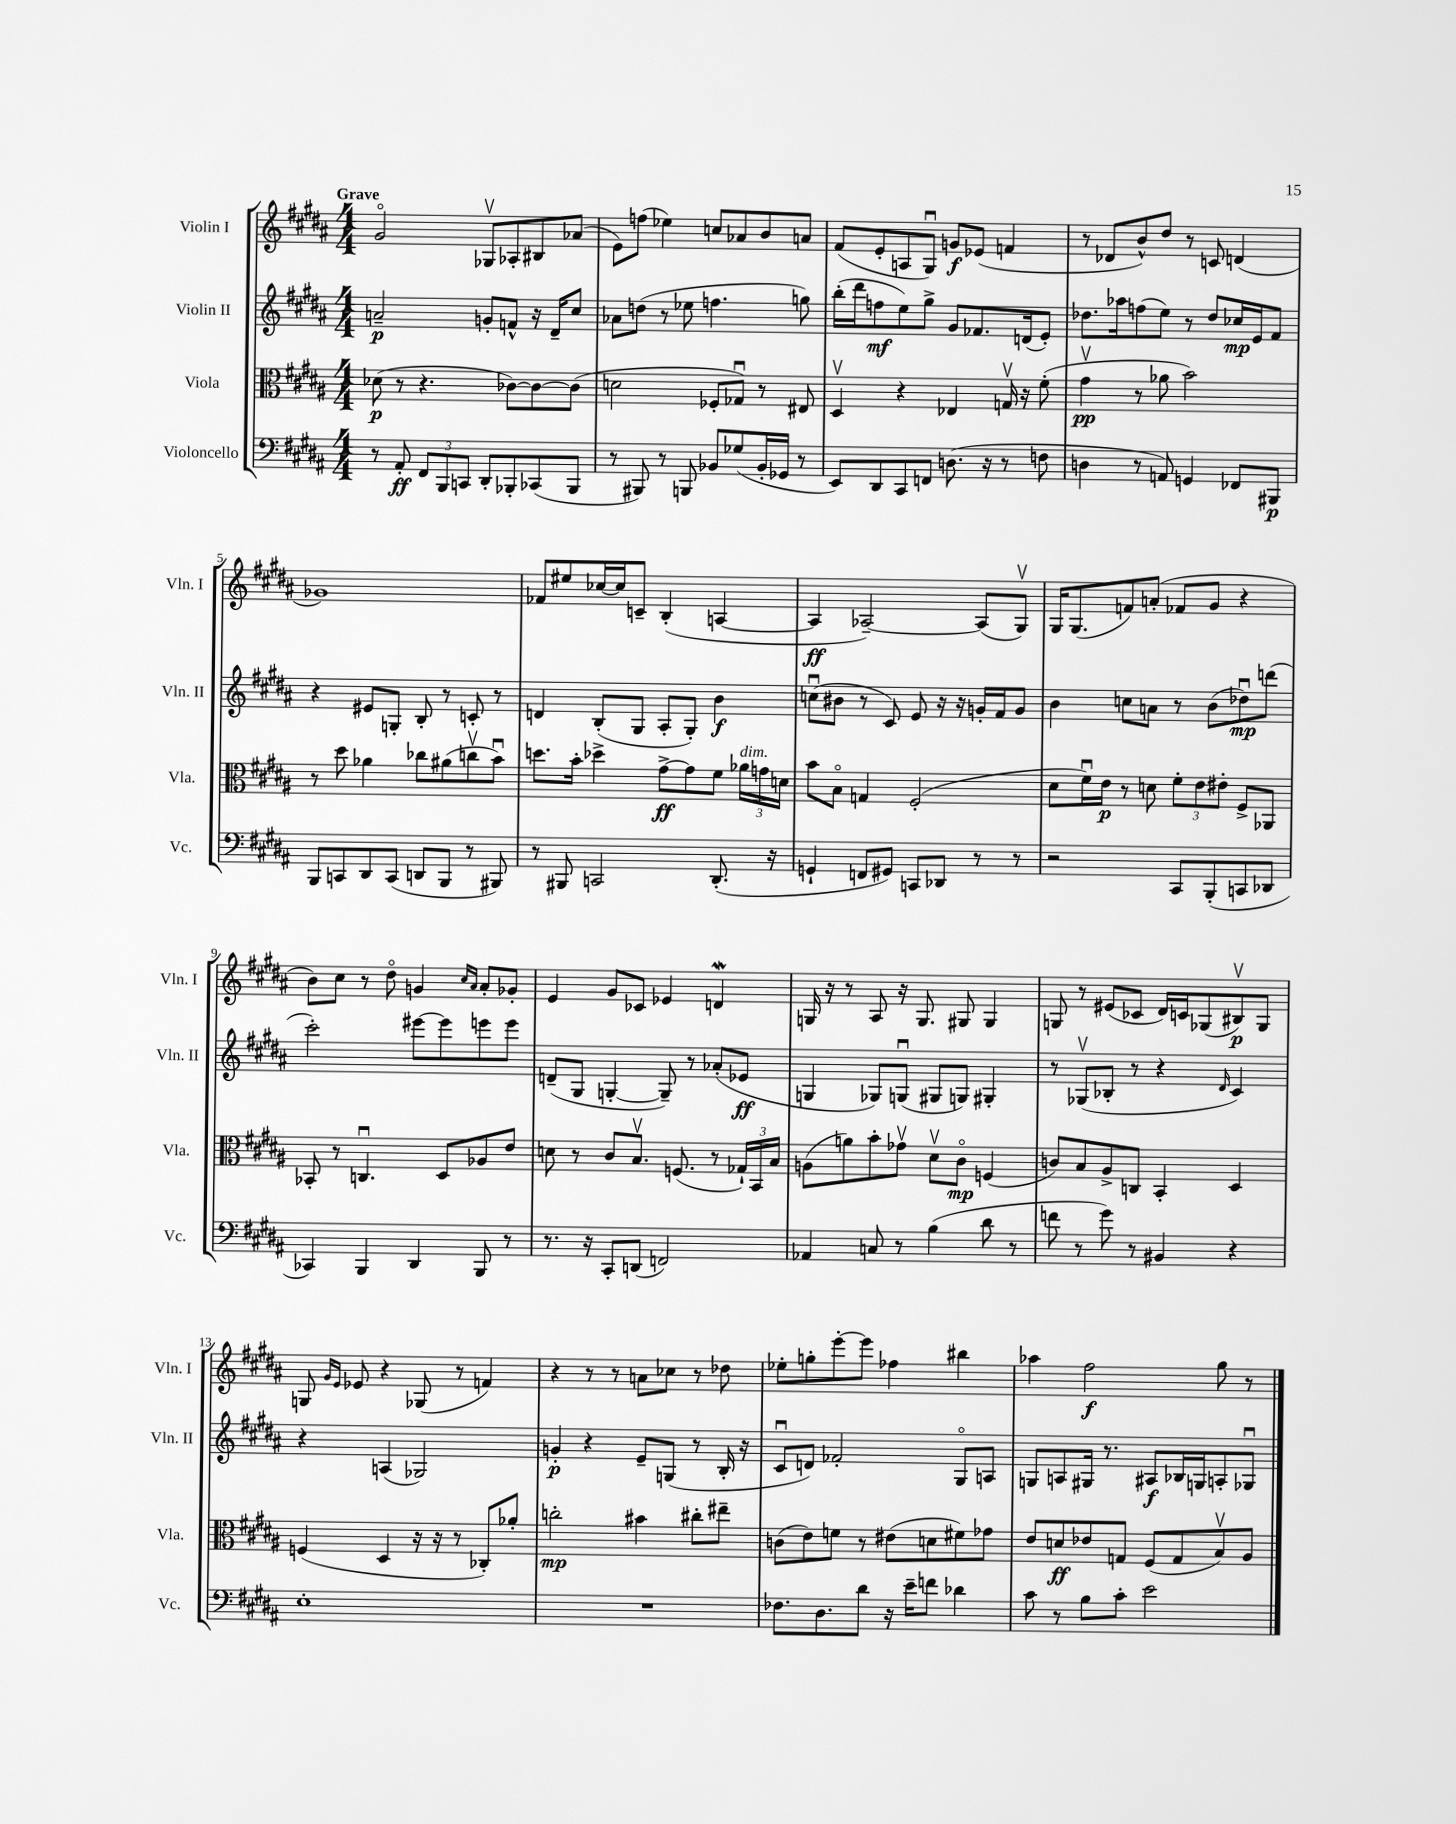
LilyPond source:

<<
\new StaffGroup <<
\new Staff = "s0" \with { instrumentName = "Violin I" shortInstrumentName = "Vln. I" } {
    \clef treble \key b \major \numericTimeSignature \time 4/4 \tempo "Grave"
    \autoBeamOff gis'2\flageolet ges8[\upbow aes8-. bis8 aes'8]( |
    e'8[) f''8]( ees''4) c''8[ aes'8 b'8 a'8] |
    fis'8[( e'8-. a8 gis8]\downbow) g'8[\f ees'8]( f'4 |
    r8 des'8[ b'8-^) dis''8] r8 c'8 d'4( |
    ges'1) |
    fes'8[ eis''8 ces''16~ ces''16 c'8]-- b4-.( a4~ |
    a4\ff aes2~--) aes8[( gis8]\upbow) |
    gis16[ gis8.( f'8) a'8]-.( fes'8[ gis'8] r4 |
    b'8[) cis''8] r8 dis''8\flageolet g'4 \grace { cis''16[ ais'16] } ais'8[-. ges'8]-. |
    e'4 gis'8[ ces'8] ees'4 d'4\mordent |
    g16 r16 r8 ais8 r16 g8. gis8 gis4 |
    g8 r8 eis'8[( ces'8] dis'16[) c'16 ges8( bis8\upbow\p) ges8] |
    g8 \grace { gis'16[ e'16] } ees'8 r4 ges8( r8 f'4) |
    r4 r8 r8 a'8[ ces''8] r8 des''8 |
    ees''8[-. g''8-. e'''8~-. e'''8] fes''4 bis''4 |
    aes''4 fis''2\f gis''8 r8 \bar "|." |
}
\new Staff = "s1" \with { instrumentName = "Violin II" shortInstrumentName = "Vln. II" } {
    \clef treble \key b \major \numericTimeSignature \time 4/4
    \autoBeamOff a'2--\p g'8[-. f'8]-^ r16 dis'16[-- cis''8] |
    aes'8[ d''8]( r8 ees''8 f''4. g''8) |
    b''16[-.( dis'''16 f''8\mf e''8) gis''8]-> gis'8[ fes'8. d'16( e'8]-.) |
    des''8.[ aes''16 f''8( e''8]) r8 des''8[ ces''16\mp e'16 fis'8] |
    r4 eis'8[ g8]-. b8-. r8 c'8-. r8 |
    d'4 b8[-.( gis8] ais8[-. gis8]-.) b'4\f |
    c''8[\downbow( bis'8] r8 cis'8) e'8 r16 r16 g'16[-. fis'16 g'8] |
    b'4 c''8[ a'8] r8 b'8[( des''8\downbow\mp) d'''8]( |
    cis'''2-.) eis'''8[~ eis'''8 e'''8 e'''8] |
    d'8[--( gis8] g4~-. g8--) r8 aes'8[-.( ees'8]\ff |
    g4 ges8[) g8]\downbow( gis8[ g8]) gis4-. |
    r8 ges8[\upbow( bes8]-. r8 r4 \grace { dis'16 } cis'4) |
    r4 a4( ges2) |
    g'4-.\p r4 e'8[-- g8]( r8 b16-. r16 |
    cis'8[\downbow d'8]) fes'2-. gis8[\flageolet a8] |
    g8[ a8 gis16] r8. ais8[\f bes16 g16 a8-. ges8]\downbow \bar "|." |
}
\new Staff = "s2" \with { instrumentName = "Viola" shortInstrumentName = "Vla." } {
    \clef alto \key b \major \numericTimeSignature \time 4/4
    \autoBeamOff des'8\p( r8 r4. ces'8[~) ces'8~ ces'8]( |
    d'2 fes8[-. ges8]\downbow) r8 eis8 |
    dis4\upbow r4 ees4 g16\upbow r16 fis'8-.( |
    gis'4\upbow\pp r8 aes'8 b'2) |
    r8 dis''8 aes'4 ces''8[ ais'8( c''8\upbow b'8]\downbow) |
    d''8.[ b'16]-. des''4-> gis'8[~->\ff gis'8 fis'8] \tuplet 3/2 { aes'16[^\markup { \italic "dim." } g'16 d'16] } |
    b'8[ b8]\flageolet g4 fis2-.( |
    dis'8[ fis'16\downbow) e'16]\p r8 d'8 \tuplet 3/2 { fis'8[-. e'8 eis'8]-. } fis8[-> aes,8] |
    bes,8-. r8 c4.\downbow dis8[ aes8 e'8] |
    d'8 r8 cis'8[ b8.]\upbow f8.( r8 \tuplet 3/2 { ges16[-!) b,16 b16] } |
    a8[( a'8) b'8-. ges'8]\upbow dis'8[\upbow cis'8]\flageolet\mp f4( |
    c'8[) b8 ais8-> c8] b,4-. dis4 |
    f4( dis4 r16 r16 r8 ces8[-.) aes'8]-. |
    c''2-.\mp bis'4 cis''8[-. eis''8]-- |
    c'8[( e'8) f'8] r8 eis'8[( d'8 fis'8) ges'8] |
    e'8[ d'8\ff ees'8 g8] fis8[( g8 b8\upbow) ais8] \bar "|." |
}
\new Staff = "s3" \with { instrumentName = "Violoncello" shortInstrumentName = "Vc." } {
    \clef bass \key b \major \numericTimeSignature \time 4/4
    \autoBeamOff r8 ais,8-.\ff \tuplet 3/2 { fis,8[ b,,8 c,8] } dis,8[-. bes,,8-. ces,8( bes,,8] |
    r8 bis,,8) r8 b,,8 bes,8[ ges8( bes,16-. ges,16] r8 |
    e,8[) dis,8 cis,8 f,8] d8.( r16 r8 f8 |
    d4 r8 a,8) g,4 fes,8[ bis,,8]\p |
    b,,8[ c,8 dis,8 c,8]( d,8[ b,,8] r8 bis,,8) |
    r8 bis,,8 c,2 dis,8.-.( r16 |
    g,4-! f,8[ gis,8]) c,8[ des,8] r8 r8 |
    r2 cis,8[ b,,8-.( c,8 des,8] |
    ces,4) b,,4 dis,4 b,,8 r8 |
    r8. r16 cis,8[-. d,8]( f,2) |
    aes,4 c8 r8 b4( dis'8 r8 |
    f'8 r8 gis'8) r8 bis,4 r4 |
    e1-. |
    R1 |
    fes8.[ dis8. dis'8] r16 e'16[-- f'8] des'4 |
    cis'8 r8 b8[ cis'8]-. e'2 \bar "|." |
}
>>
>>
